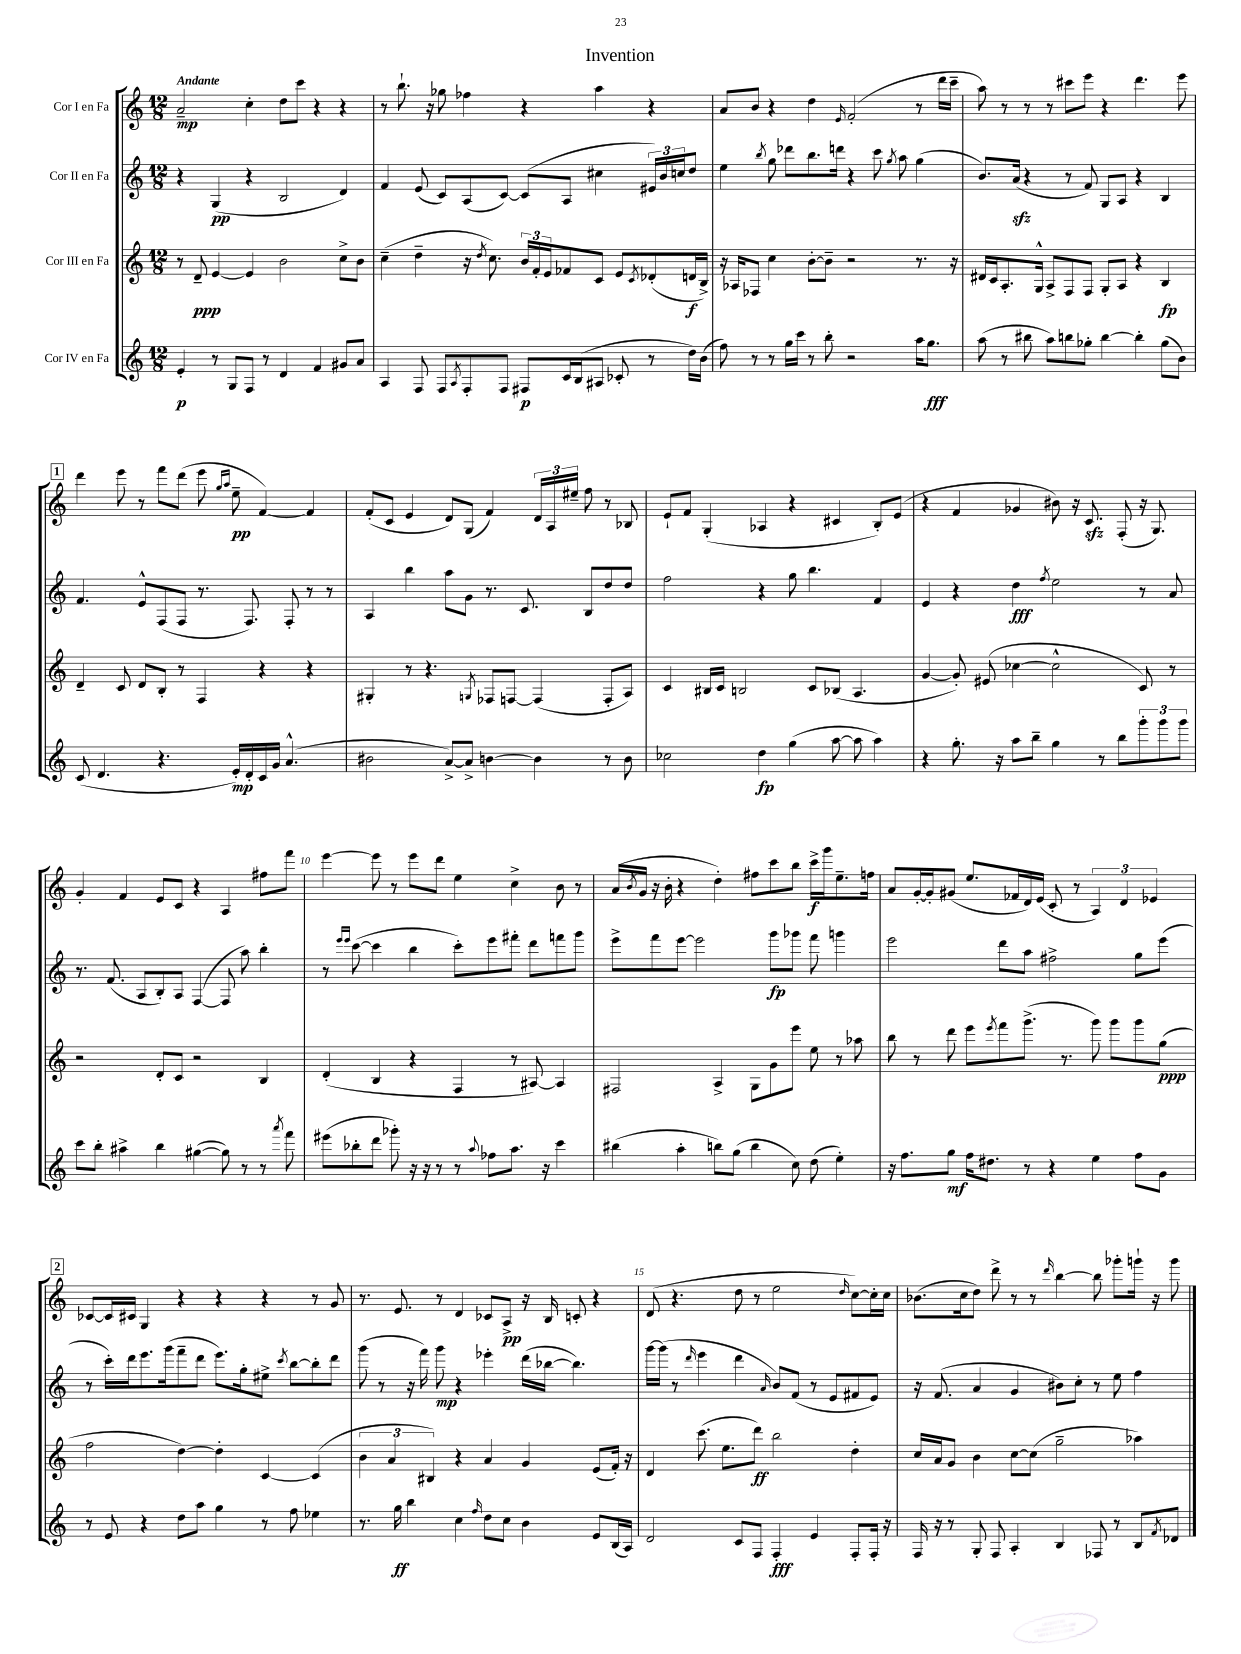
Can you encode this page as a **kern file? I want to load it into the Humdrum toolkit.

**kern	**dynam	**kern	**dynam	**kern	**dynam	**kern	**dynam
*part4	*part4	*part3	*part3	*part2	*part2	*part1	*part1
*staff4	*staff4	*staff3	*staff3	*staff2	*staff2	*staff1	*staff1
*I"Cor IV en Fa	*	*I"Cor III en Fa	*	*I"Cor II en Fa	*	*I"Cor I en Fa	*
*clefG2	*	*clefG2	*	*clefG2	*	*clefG2	*
*k[]	*	*k[]	*	*k[]	*	*k[]	*
*M12/8	*	*M12/8	*	*M12/8	*	*M12/8	*
=1	=1	=1	=1	=1	=1	=1	=1
!	!	!	!	!	!	!LO:TX:a:B:t=Andante	!
4e'/	p	8r	.	4r	.	2a~/	mp
.	.	8d~/	ppp	.	.	.	.
8r	.	[4e/	.	(4G/	pp	.	.
8G/L	.	.	.	.	.	.	.
8F/J	.	4e/]	.	4r	.	4cc'\	.
8r	.	.	.	.	.	.	.
4d/	.	2b\	.	2B/	.	8dd\L	.
.	.	.	.	.	.	8ccc\J	.
4f/	.	.	.	.	.	4r	.
8g#X/L	.	8cc^\L	.	4d/)	.	4r	.
8a/J	.	8b\J	.	.	.	.	.
=2	=2	=2	=2	=2	=2	=2	=2
4A/	.	(4cc~\	.	4f/	.	8r	.
.	.	.	.	.	.	8.bb`\	.
8F/	.	4dd~\	.	(8e/	.	.	.
.	.	.	.	.	.	16r	.
8F/L	.	.	.	8c/L)	.	8gg-X\	.
8qA/	.	.	.	.	.	.	.
8F'/	.	16r	.	(8A/	.	4ff-X\	.
.	.	8qdd/	.	.	.	.	.
.	.	8.cc\)	.	.	.	.	.
8F/J	.	.	.	[8c/J)	.	.	.
8F#X/L	p	24b/LL	.	(8c/L]	.	4r	.
.	.	24f'/	.	.	.	.	.
.	.	24e/J	.	.	.	.	.
16c/L	.	8f-X/	.	8A/J	.	.	.
(16B/J	.	.	.	.	.	.	.
8A#X/J	.	8c/J	.	4cc#X\	.	4aa\	.
8c-X'/	.	8e/L	.	.	.	.	.
.	.	8qc/	.	.	.	.	.
8r	.	(8d-X'/	.	24e#X/LL)	.	4r	.
.	.	.	.	24b/	.	.	.
.	.	.	.	24ccn/J	.	.	.
16dd\LL)	.	16dn/L	f	8dd/J	.	.	.
(16b\JJ	.	16B^/JJ)	.	.	.	.	.
=3	=3	=3	=3	=3	=3	=3	=3
8ff\)	.	16r	.	4ee\	.	8a/L	.
.	.	16A-X/KL	.	.	.	.	.
8r	.	8F-X/J	.	.	.	8b/J	.
.	.	.	.	8qbb/	.	.	.
8r	.	4cc\	.	8gg\	.	4r	.
16gg\LL	.	.	.	8ddd-X\L	.	.	.
16ccc\JJ	.	.	.	.	.	.	.
8r	.	[8b'\L	.	8.bb\	.	4dd\	.
8bb'\	.	8b~\J]	.	.	.	.	.
.	.	.	.	16dddn\Jk	.	.	.
.	.	.	.	.	.	16qqe/	.
2r	.	2r	.	4r	.	(2f'/	.
.	.	.	.	8ccc\	.	.	.
.	.	.	.	8qgg/	.	.	.
.	.	.	.	8aa\	.	.	.
16aa\KL	.	8.r	.	(4gg\	.	8r	.
8.gg\J	fff	.	.	.	.	.	.
.	.	.	.	.	.	16ddd\LL	.
.	.	16r	.	.	.	16ccc~\JJ	.
=4	=4	=4	=4	=4	=4	=4	=4
(8aa\	.	16d#X/LL	.	8.b/L)	.	8aa\)	.
.	.	16c/J	.	.	.	.	.
8r	.	8.A'/	.	.	.	8r	.
.	.	.	.	(16azz/Jk	.	.	.
8bb#X\	.	.	.	4r	.	8r	.
.	.	16G^^/Jk	.	.	.	.	.
8aa\L)	.	8A^/L	.	.	.	8r	.
8bbn\	.	8F/	.	8r	.	8ccc#X\L	.
8gg-X'\J	.	8F/J	.	8f/)	.	8eee\J	.
[4bb\	.	8G'/L	.	8G/L	.	4r	.
.	.	8A/J	.	8A/J	.	.	.
4bb'\]	.	4r	.	4r	.	4.ddd\	.
(8gg-\L	.	4B/	fp	4B/	.	.	.
8b\J)	.	.	.	.	.	8eee\	.
!!LO:LB:g=z
!!LO:REH:place=s1:t=1
=5	=5	=5	=5	=5	=5	=5	=5
(8c/	.	4d~/	.	4.f/	.	4ddd\	.
4.d/	.	.	.	.	.	.	.
.	.	8c/	.	.	.	8eee\	.
.	.	8d/L	.	8e^^/L	.	8r	.
4.r	.	8B'/J	.	(8F/	.	8fff\L	.
.	.	8r	.	8F/J	.	(8ddd\J	.
.	.	4F/	.	8.r	.	8eee\	.
.	.	.	.	.	.	16qqgg/LL	.
.	.	.	.	.	.	16qqaa/JJ	.
16e'/LL)	mp	.	.	.	.	8ee~\	pp
16d'/	.	.	.	8.F/)	.	.	.
16c/	.	4r	.	.	.	[4f/)	.
16g/JJ	.	.	.	.	.	.	.
(4.a^^/	.	.	.	8F'/	.	.	.
.	.	4r	.	8r	.	4f/]	.
.	.	.	.	8r	.	.	.
=6	=6	=6	=6	=6	=6	=6	=6
2b#X\	.	4G#X'/	.	4A/	.	(8f'/L	.
.	.	.	.	.	.	8c/J	.
.	.	8r	.	4bb\	.	4e/	.
.	.	4.r	.	.	.	.	.
[8a^/L)	.	.	.	8aa\L	.	8d/L)	.
8a^/J]	.	.	.	8g\J	.	(8G/J	.
.	.	8qGn/	.	.	.	.	.
[4bn\	.	8F-X/L	.	8.r	.	4f/)	.
.	.	[8Fn/J	.	.	.	.	.
.	.	.	.	8.c/	.	.	.
4b\]	.	(4F/]	.	.	.	24d/LL	.
.	.	.	.	.	.	24A/	.
.	.	.	.	.	.	24ee#X~/JJ	.
.	.	.	.	8B/L	.	8ff\	.
8r	.	8F'/L	.	8dd/	.	8r	.
8b\	.	8A/J)	.	8dd/J	.	8B-X/	.
=7	=7	=7	=7	=7	=7	=7	=7
2cc-X\	.	4c/	.	2ff\	.	8e`/L	.
.	.	.	.	.	.	8f/J	.
.	.	16B#X/LL	.	.	.	(4G'/	.
.	.	16c/JJ	.	.	.	.	.
.	.	2Bn/	.	.	.	.	.
4dd\	fp	.	.	4r	.	4A-X/	.
(4gg\	.	.	.	8gg\	.	4r	.
.	.	8c/L	.	4.bb\	.	.	.
[8aa\	.	(8B-X/J	.	.	.	4c#X/	.
8aa\]	.	4.A/	.	.	.	.	.
4aa\)	.	.	.	4f/	.	8B'/L)	.
.	.	.	.	.	.	(8e/J	.
=8	=8	=8	=8	=8	=8	=8	=8
4r	.	[4g/	.	4e/	.	4r	.
8.gg'\	.	8g'/])	.	4r	.	4f/	.
.	.	(8e#X/	.	.	.	.	.
16r	.	.	.	.	.	.	.
8aa\L	.	[4cc-X\	.	4dd\	fff	4g-X/	.
8bb~\J	.	.	.	.	.	.	.
.	.	.	.	8qff/	.	.	.
4gg\	.	2cc-^^\]	.	2ee\	.	8b#X\)	.
.	.	.	.	.	.	16r	.
.	.	.	.	.	.	8.czz/	.
8r	.	.	.	.	.	.	.
8bb\L	.	.	.	.	.	(8F'/	.
12ggg'\	.	8c/)	.	8r	.	16r	.
.	.	.	.	.	.	8.G/)	.
12ggg\	.	.	.	.	.	.	.
.	.	8r	.	8a/	.	.	.
12ggg\J	.	.	.	.	.	.	.
!!LO:LB:g=z
=9	=9	=9	=9	=9	=9	=9	=9
8ccc\L	.	2r	.	8.r	.	4g'/	.
8bb'\J	.	.	.	.	.	.	.
.	.	.	.	(8.f/	.	.	.
4aa#X^\	.	.	.	.	.	4f/	.
.	.	.	.	8A/L	.	.	.
4bb\	.	8d'/L	.	8B'/)	.	8e/L	.
.	.	8c/J	.	8A/J	.	8c/J	.
([4gg#X\	.	2r	.	([4F/	.	4r	.
8gg#\])	.	.	.	8F/]	.	4A/	.
8r	.	.	.	8aa\)	.	.	.
8r	.	4B/	.	4bb'\	.	8ff#X\L	.
8qaaa/	.	.	.	.	.	.	.
8fff\	.	.	.	.	.	8fff\J	.
=10	=10	=10	=10	=10	=10	=10	=10
(8eee#X\L	.	(4d'/	.	8r	.	[4eee\	.
.	.	.	.	16qqeee/LL	.	.	.
.	.	.	.	16qqeee/JJ	.	.	.
8bb-X'\	.	.	.	([8ccc\	.	.	.
8ddd\J	.	4B/	.	4ccc\]	.	8eee\]	.
8ggg-X'\)	.	.	.	.	.	8r	.
16r	.	4r	.	4bb\	.	8eee\L	.
16r	.	.	.	.	.	.	.
8r	.	.	.	.	.	8ddd\J	.
8r	.	4F/	.	8ccc'\L)	.	4ee\	.
8qqaa/	.	.	.	.	.	.	.
8ff-X\L	.	.	.	8eee\	.	.	.
8.aa\J	.	8r	.	8fff#X'\J	.	4cc^\	.
.	.	[8A#X/)	.	8ddd\L	.	.	.
16r	.	.	.	.	.	.	.
4ccc\	.	4A#/]	.	8fffn\	.	8b\	.
.	.	.	.	8ggg\J	.	8r	.
=11	=11	=11	=11	=11	=11	=11	=11
(4bb#X\	.	2F#X/	.	8eee^\L	.	(16a/LL	.
.	.	.	.	.	.	8qb/	.
.	.	.	.	.	.	16g/JJ	.
.	.	.	.	8fff\	.	16r	.
.	.	.	.	.	.	16b'\	.
4aa'\	.	.	.	[8eee\J	.	4r	.
.	.	.	.	2eee\]	.	.	.
8bbn\L)	.	4A^/	.	.	.	4dd'\)	.
(8gg\J	.	.	.	.	.	.	.
4bb\	.	8G\L	.	.	.	8ff#X\L	.
.	.	8g\	.	8ggg\L	fp	8ccc\	.
8cc\)	.	8eee\J	.	8ggg-X\J	.	8bb\J	.
(8dd\	.	8ee\	.	8fff\	.	16ccc^\LL	f
.	.	.	.	.	.	16ggg\J	.
4ee'\)	.	8r	.	4gggn\	.	8.ee~\	.
.	.	8aa-X\	.	.	.	.	.
.	.	.	.	.	.	16ffn\Jk	.
=12	=12	=12	=12	=12	=12	=12	=12
16r	.	8bb\	.	2eee\	.	8a/L	.
8.ff\L	.	.	.	.	.	.	.
.	.	8r	.	.	.	[16g'/L	.
.	.	.	.	.	.	16g'/J]	.
8gg\J	mf	8ddd\	.	.	.	(8g#X/J	.
16ff\KL	.	8eee\L	.	.	.	8.ee/L	.
8.dd#X\J	.	.	.	.	.	.	.
.	.	8qeee/	.	.	.	.	.
.	.	8fff\	.	8ddd\L	.	.	.
.	.	.	.	.	.	16f-X/L	.
8r	.	(8.ggg^\J	.	8aa\J	.	16d/)	.
.	.	.	.	.	.	(16e/JJ	.
4r	.	.	.	2ff#X^\	.	8c'/	.
.	.	8.r	.	.	.	.	.
.	.	.	.	.	.	8r	.
4ee\	.	8ggg\)	.	.	.	6A/)	.
.	.	8ggg\L	.	.	.	.	.
.	.	.	.	.	.	6d/	.
8ff\L	.	8ggg\	.	8gg\L	.	.	.
.	.	.	.	.	.	6e-X/	.
8g\J	.	(8gg\J	ppp	(8eee\J	.	.	.
!!LO:LB:g=z
!!LO:REH:place=s1:t=2
=13	=13	=13	=13	=13	=13	=13	=13
8r	.	2ff\	.	8r	.	[8c-X/L	.
8e/	.	.	.	16ccc'\LL)	.	16c-/L]	.
.	.	.	.	16ddd\J	.	16c#X/JJ	.
4r	.	.	.	8.eee\	.	4G/	.
.	.	.	.	(16ggg\k	.	.	.
8dd\L	.	[4dd\)	.	8fff~\	.	4r	.
8aa\J	.	.	.	8ddd\J	.	.	.
4gg\	.	4dd'\]	.	8.eee\L)	.	4r	.
.	.	.	.	16gg'\k	.	.	.
8r	.	[4c/	.	8ee#X^\J	.	4r	.
.	.	.	.	8qccc/	.	.	.
8ff\	.	.	.	[8bb\L	.	.	.
4ee-X\	.	(4c/]	.	8bb'\]	.	8r	.
.	.	.	.	8ddd\J	.	8g/	.
=14	=14	=14	=14	=14	=14	=14	=14
8.r	.	6b\	.	(8ggg\	.	8.r	.
.	.	.	.	8r	.	.	.
.	.	6a/	.	.	.	.	.
16gg\	ff	.	.	.	.	8.e/	.
4bb\	.	.	.	16r	.	.	.
.	.	.	.	16fff\)	.	.	.
.	.	6B#X/)	.	.	.	.	.
.	.	.	.	8ggg\	mp	8r	.
4cc\	.	4r	.	4r	.	4d/	.
16qqff/	.	.	.	.	.	.	.
8dd\L	.	4a/	.	4eee-X'\	.	8c-X/L	.
8cc\J	.	.	.	.	.	8A^/J	pp
4b\	.	4g/	.	(16ddd\LL	.	16r	.
.	.	.	.	[16bb-X\JJ	.	16B/	.
.	.	.	.	4.bb-\])	.	8cn'/	.
8e/L	.	(8e/L	.	.	.	4r	.
(16B/L	.	16f'/Jk)	.	.	.	.	.
16A/JJ)	.	16r	.	.	.	.	.
=15	=15	=15	=15	=15	=15	=15	=15
2d/	.	4d/	.	[16ggg\LL	.	(8d/	.
.	.	.	.	(16ggg\JJ]	.	.	.
.	.	.	.	8r	.	4.r	.
.	.	.	.	16qqddd/	.	.	.
.	.	(8.ccc\	.	4eee\	.	.	.
.	.	8.ee\L	.	.	.	.	.
8c/L	.	.	.	4ddd\	.	8dd\	.
8F/J	.	8ddd\J)	ff	.	.	8r	.
.	.	.	.	16qqa/	.	.	.
4F'/	fff	2bb\	.	8b/L)	.	2ee\	.
.	.	.	.	(8f/J	.	.	.
4e/	.	.	.	8r	.	.	.
.	.	.	.	8e/L	.	.	.
.	.	.	.	.	.	16qqdd/	.
8F'/L	.	4dd'\	.	8f#X/	.	[8cc\L)	.
16F'/Jk	.	.	.	8e/J)	.	16cc'\L]	.
16r	.	.	.	.	.	16cc\JJ	.
=16	=16	=16	=16	=16	=16	=16	=16
16F/	.	16cc/LL	.	16r	.	(8.b-X\L	.
16r	.	16a/J	.	(8.f/	.	.	.
8r	.	8g/J	.	.	.	.	.
.	.	.	.	.	.	16cc\k	.
8G'/	.	4b\	.	4a/	.	8dd\J)	.
8F/	.	.	.	.	.	8ddd^\	.
4A'/	.	[8cc\L	.	4g/	.	8r	.
.	.	(8cc\J]	.	.	.	8r	.
.	.	.	.	.	.	16qqddd/	.
4B/	.	2gg~\	.	8b#X\L)	.	[4bb\	.
.	.	.	.	8cc'\J	.	.	.
8F-X/	.	.	.	8r	.	8bb\]	.
8r	.	.	.	8ee\	.	8ggg-X'\L	.
8B/L	.	4aa-X\)	.	4ff\	.	16gggn`\Jk	.
.	.	.	.	.	.	16r	.
8qf/	.	.	.	.	.	.	.
8d-X/J	.	.	.	.	.	8ggg\	.
==	==	==	==	==	==	==	==
*-	*-	*-	*-	*-	*-	*-	*-
